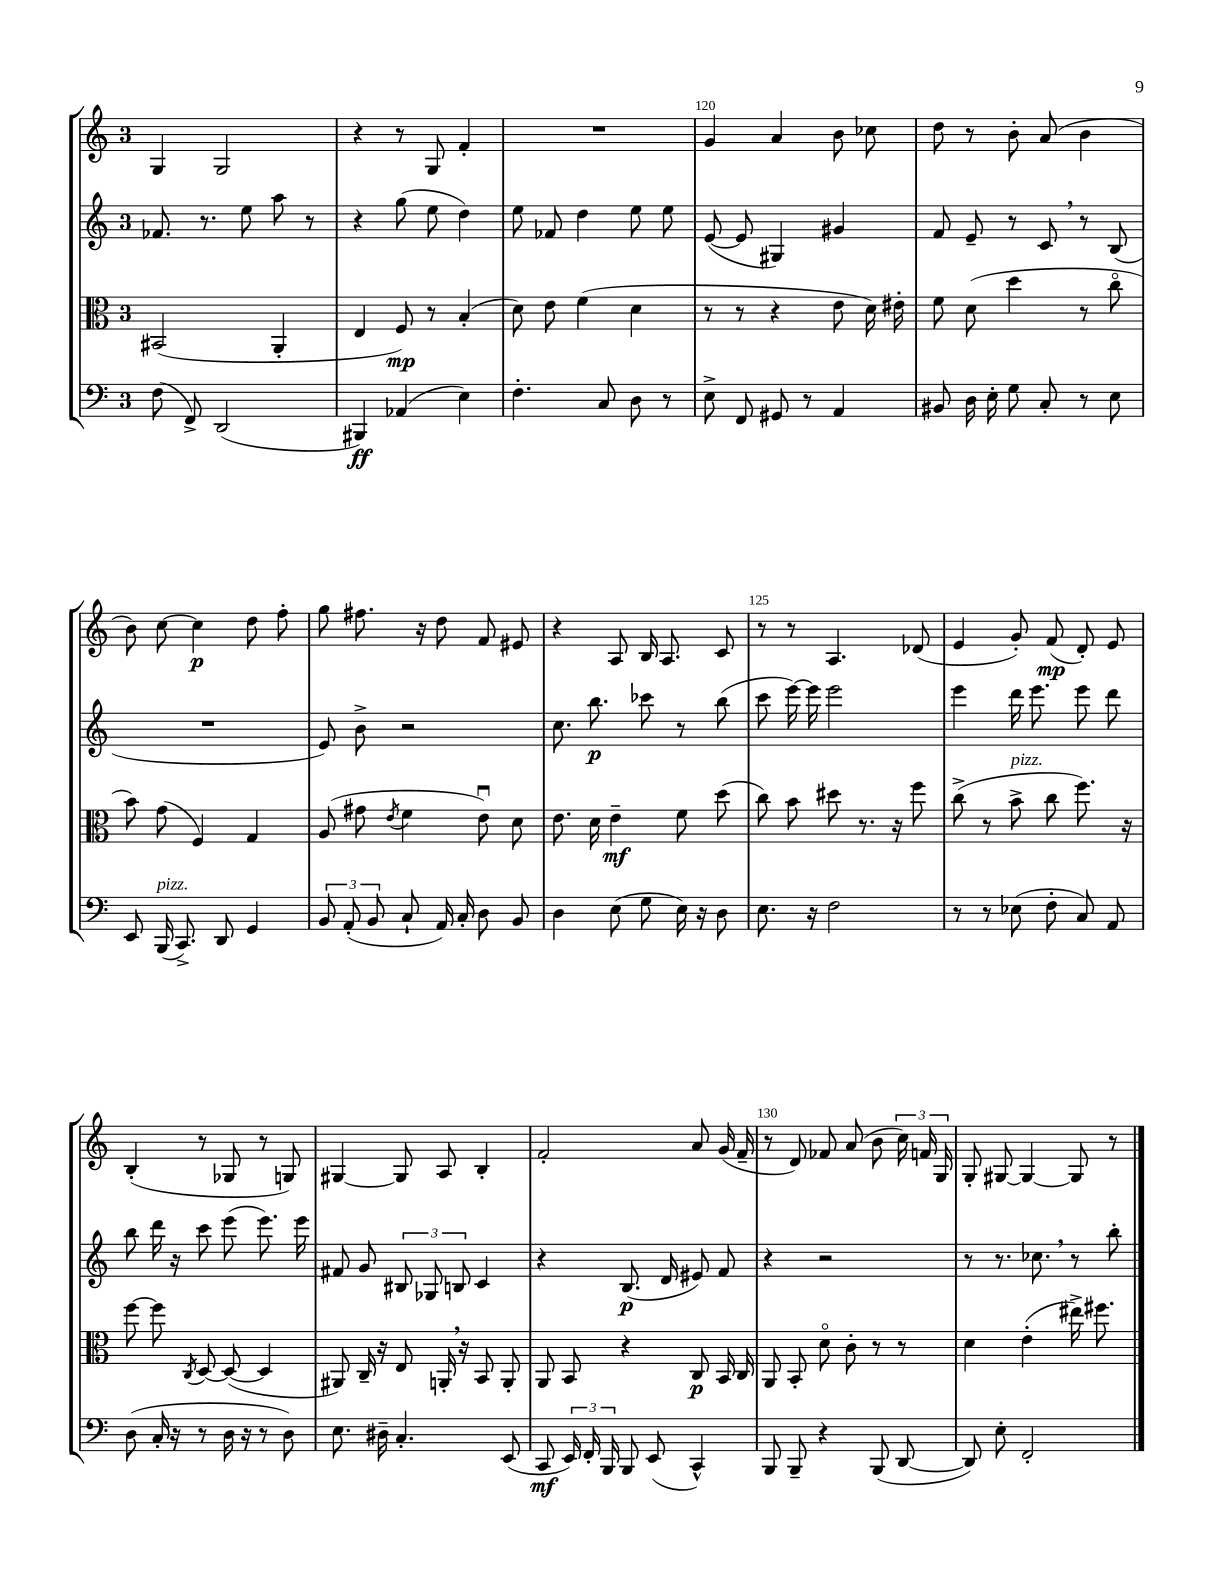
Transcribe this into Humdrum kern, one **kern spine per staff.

**kern	**kern	**kern	**kern
*staff4	*staff3	*staff2	*staff1
*clefF4	*clefC3	*clefG2	*clefG2
*k[]	*k[]	*k[]	*k[]
*M3/4	*M3/4	*M3/4	*M3/4
(8F	(2BB#	8.f-	4G
8FF^)	.	.	.
.	.	8.r	.
(2DD	.	.	2G
.	.	8ee	.
.	4AA'	8aa	.
.	.	8r	.
=	=	=	=
4BBB#)	4E	4r	4r
(4AA-	8F)	(8gg	8r
.	8r	8ee	8G
4E)	(4B'	4dd)	4f'
=	=	=	=
4.F'	8d)	8ee	2.r
.	8e	8f-	.
.	(4f	4dd	.
8C	.	.	.
8D	4d	8ee	.
8r	.	8ee	.
=	=	=	=
8E^	8r	([8e	4g
8FF	8r	8e]	.
8GG#	4r	4G#)	4a
8r	.	.	.
4AA	8e	4g#	8b
.	16d)	.	8cc-
.	16e#'	.	.
=	=	=	=
8BB#	8f	8f	8dd
16D	(8d	8e~	8r
16E'	.	.	.
8G	4dd	8r	8b'
8C'	.	8c	(8a
8r	8r	8r	4b
8E	8cco	(8B	.
=	=	=	=
8EE	8b)	2.r	8b)
(16BBB	(8g	.	[8cc
8.CC^)	.	.	.
.	4F)	.	4cc]
8DD	.	.	.
4GG	4G	.	8dd
.	.	.	8ff'
=	=	=	=
12BB	(8A	8e)	8gg
(12AA'	.	.	.
.	8g#	8b^	8.ff#
12BB	.	.	.
.	8qe	.	.
8C`	4f	2r	.
.	.	.	16r
16AA)	.	.	8dd
16C'	.	.	.
8D	8eu)	.	8f
8BB	8d	.	8e#
=	=	=	=
4D	8.e	8.cc	4r
.	16d	8.bb	.
(8E	4e~	.	8A
8G	.	8ccc-	16B
.	.	.	8.A
16E)	8f	8r	.
16r	.	.	.
8D	(8dd	(8bb	8c
=	=	=	=
8.E	8cc)	8ccc	8r
.	8b	[16eee)	8r
16r	.	16eee]	.
2F	8dd#	2eee	4.A
.	8.r	.	.
.	16r	.	.
.	8ff	.	(8d-
=	=	=	=
8r	(8cc^	4eee	4e
8r	8r	.	.
(8E-	8b^	16ddd	8g')
.	.	8.eee	.
8F'	8cc	.	(8f
8C)	8.ff)	8eee	8d')
8AA	.	8ddd	8e
.	16r	.	.
=	=	=	=
(8D	[8ff	8bb	(4B'
16C'	8ff]	16ddd	.
16r	.	16r	.
.	8qC	.	.
8r	[8D	8ccc	8r
16D	(8D_	(8eee	8G-
16r	.	.	.
8r	4D]	8.eee)	8r
8D)	.	.	8G)
.	.	16eee	.
=	=	=	=
8.E	8AA#)	8f#	[4G#
.	16C~	8g	.
16D#~	16r	.	.
4.C'	8E	12B#	8G#]
.	.	12G-	.
.	16AA'	.	8A
.	.	12B	.
.	16r	.	.
.	8BB	4c	4B'
(8EE	8AA'	.	.
=	=	=	=
8CC	8AA	4r	2f'
24EE)	8BB	.	.
24FF'	.	.	.
24BBB	.	.	.
8BBB	4r	(8.B	.
(8EE	.	.	.
.	.	16d	.
4CC^^)	8C	8e#)	8a
.	16BB	8f	(16g
.	16C	.	16f~
=	=	=	=
8BBB	8AA	4r	8r
8BBB~	8BB'	.	8d)
4r	8do	2r	8f-
.	8c'	.	(8a
(8BBB	8r	.	8b
[8DD	8r	.	24cc)
.	.	.	24f
.	.	.	24G
=	=	=	=
8DD])	4d	8r	8G'
8E'	.	8.r	[8G#
2FF'	(4e'	.	4G#_
.	.	8.cc-	.
.	16ee#^)	8r	8G#]
.	8.ff#	.	.
.	.	8bb'	8r
==	==	==	==
*-	*-	*-	*-
